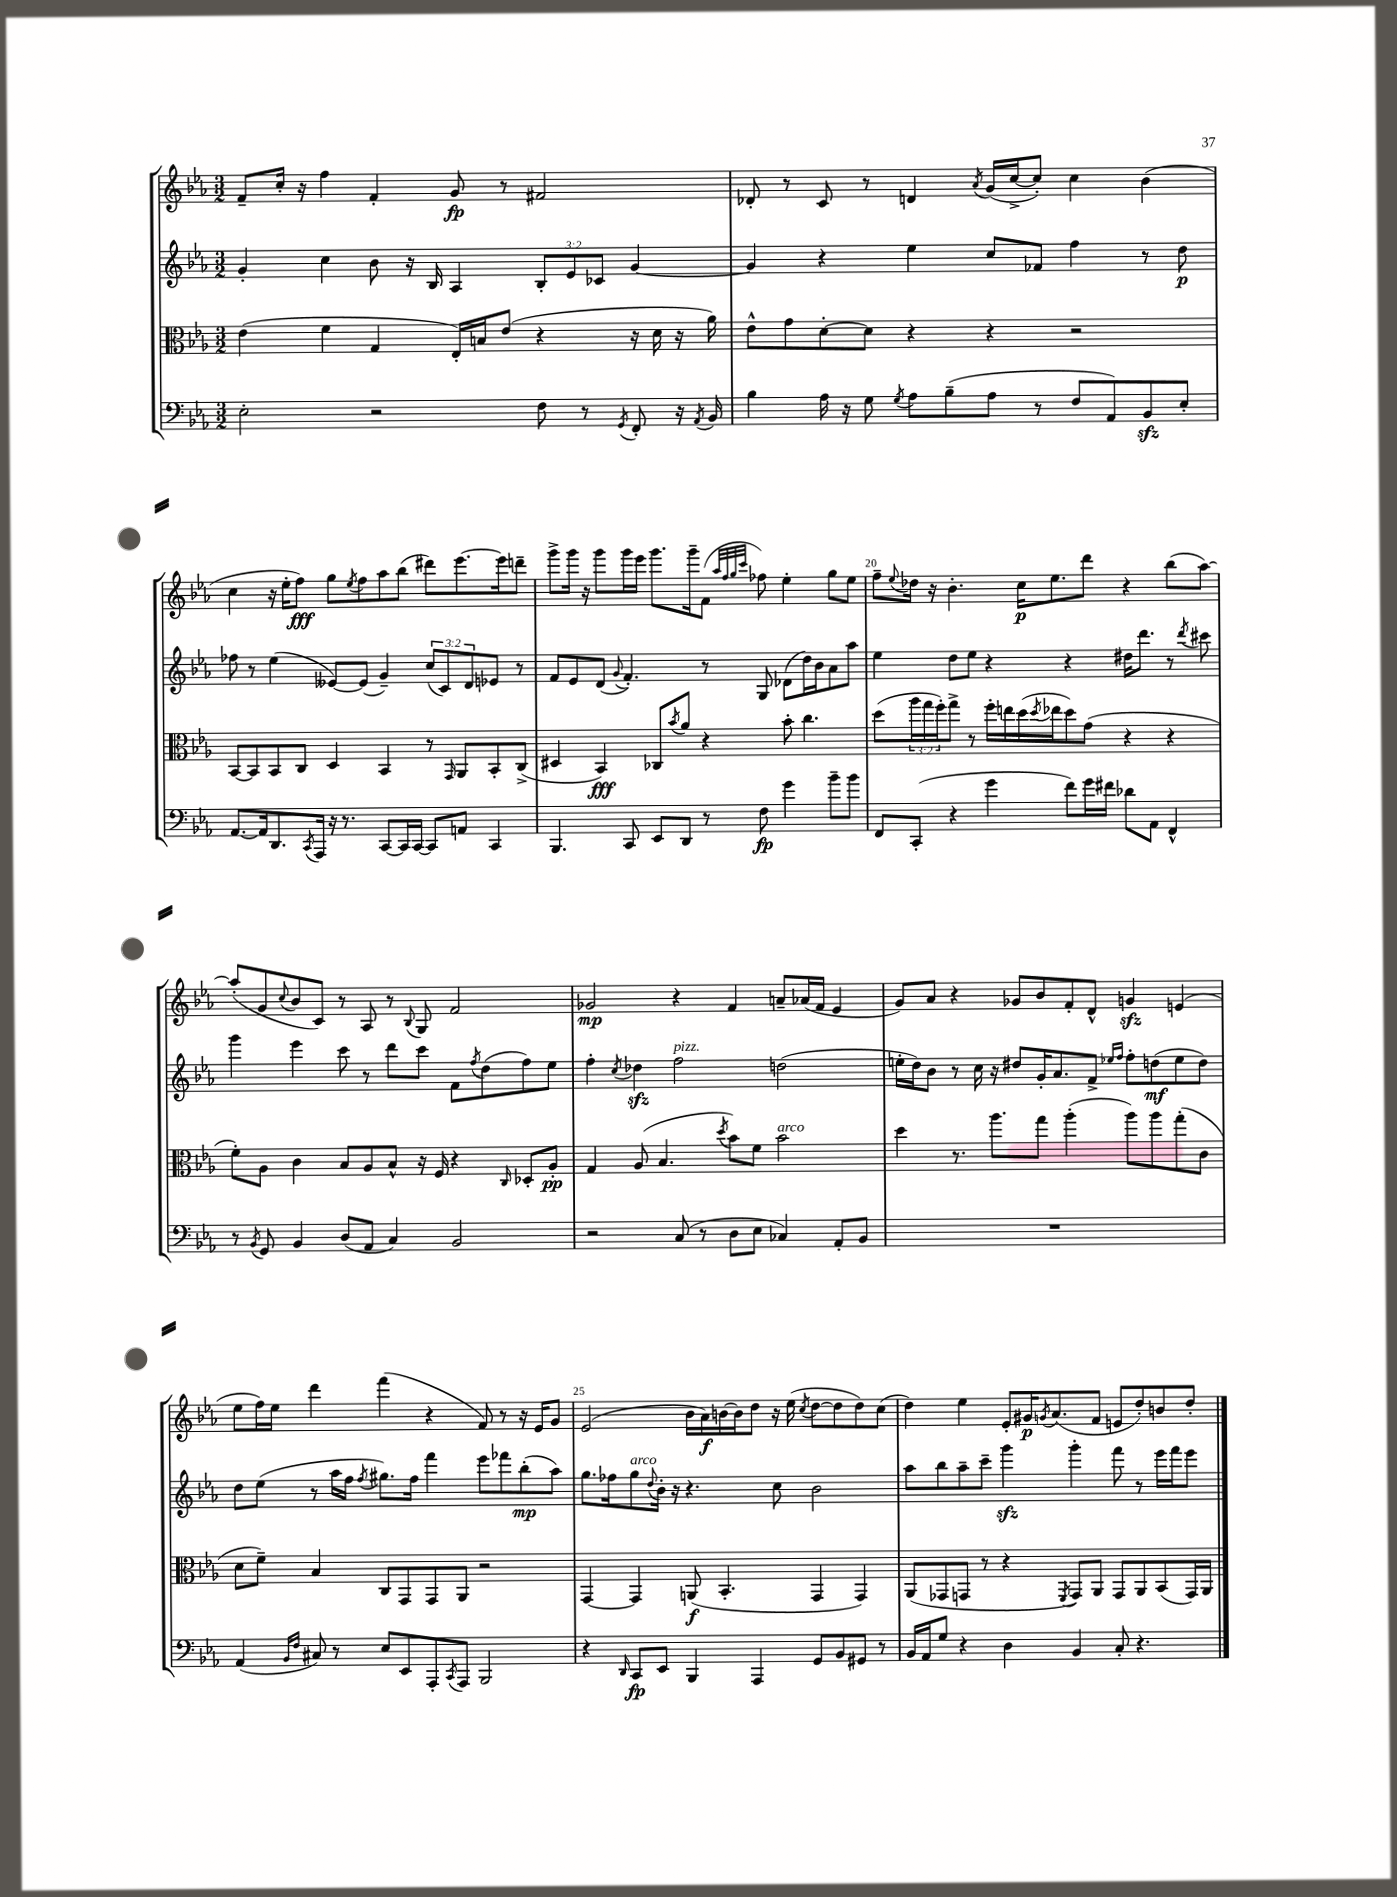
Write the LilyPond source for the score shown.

<<
\new StaffGroup <<
\new Staff = "s0" {
    \clef treble \key ees \major \numericTimeSignature \time 3/2
    f'8-- c''16-. r16 f''4 f'4-. g'8\fp r8 fis'2 |
    des'8-. r8 c'8 r8 d'4 \acciaccatura { aes'8 } g'16( c''16~-> c''8-.) c''4 bes'4( |
    c''4 r16 ees''16-. f''8\fff) g''8 \acciaccatura { ees''8 } f''8 aes''8 bes''8( dis'''8) ees'''8.~ ees'''16 d'''8-- |
    g'''8-> g'''16 r16 g'''8 g'''16 ees'''16 g'''8. g'''16-- f'8( \grace { aes''32 f''32 g''32 c'''32 } fes''8) ees''4-. g''8 ees''8 |
    f''8-- \appoggiatura { ees''8 } des''16 r16 bes'4.-. c''16\p ees''8. d'''8 r4 bes''8( aes''8~) |
    aes''8-.( g'8 \appoggiatura { c''8 } bes'8 c'8) r8 aes8 r8 \appoggiatura { bes8 } g8 f'2 |
    ges'2\mp r4 f'4 a'8-- aes'16( f'16 ees'4 |
    g'8) aes'8 r4 ges'8 bes'8 f'8-. d'8-^ g'4\sfz e'4( |
    ees''8 f''16) ees''16 d'''4 f'''4( r4 f'8) r8 r16 ees'16 g'8 |
    ees'2( bes'16 aes'16\f) b'16~ b'16 d''8 r16 ees''16( \acciaccatura { c''8 } d''8~ d''8 d''8) c''8( |
    d''4) ees''4 ees'8-. gis'16\p \acciaccatura { g'8 } aes'8.( f'8 e'8 d''8-.) b'8 d''8-. \bar "|." |
}
\new Staff = "s1" {
    \clef treble \key ees \major \numericTimeSignature \time 3/2 \override Staff.TupletNumber.text = #tuplet-number::calc-fraction-text
    g'4-. c''4 bes'8 r16 bes16 aes4 \tuplet 3/2 { bes8-. ees'8 ces'8 } g'4~ |
    g'4 r4 ees''4 c''8 fes'8 f''4 r8 d''8\p |
    fes''8 r8 ees''4( eeses'8~) eeses'8( g'4--) \tuplet 3/2 { c''8( c'8) d'8 } ees'8 r8 |
    f'8 ees'8 d'8( \appoggiatura { g'8 } f'4.-.) r8 g8 des'8( d''16) bes'16 aes'8 aes''8 |
    ees''4 d''8 ees''8 r4 r4 dis''16 d'''8. r8 \acciaccatura { d'''8 } cis'''8 |
    g'''4 ees'''4 c'''8 r8 d'''8 c'''8 f'8 \acciaccatura { f''8 } d''8( f''8) ees''8 |
    f''4-. \acciaccatura { c''8 } des''4\sfz f''2^\markup { \italic "pizz." } d''2( |
    e''16-. d''16) bes'8 r8 c''16 r16 dis''8 g'16-. aes'8. f'8-> \grace { ees''16 f''16 } f''8-. d''8\mf( ees''8 d''8) |
    d''8 ees''8( r8 aes''16 f''16 \acciaccatura { f''8 } gis''8.) f''16 f'''4 ees'''8 fes'''8 bes''8-.\mp( aes''8) |
    g''8. fes''16 g''8^\markup { \italic "arco" } \appoggiatura { d''8 } bes'16-. r16 r4. c''8 bes'2 |
    aes''8 bes''8 aes''8-- c'''8-- g'''4\sfz g'''4-. f'''8 r8 ees'''16 f'''16 ees'''8 \bar "|." |
}
\new Staff = "s2" {
    \clef alto \key ees \major \numericTimeSignature \time 3/2 \override Staff.TupletNumber.text = #tuplet-number::calc-fraction-text
    ees'4( f'4 g4 ees16-.) b16 ees'8( r4 r16 d'16 r16 aes'16) |
    ees'8-^ g'8 d'8~-. d'8 r4 r4 r2 |
    bes,8~ bes,8 bes,8 c8 d4 bes,4 r8 \grace { g,16 } aes,8 bes,8-. c8->( |
    dis4 bes,4\fff) ces8 \acciaccatura { bes'8 } aes'8 r4 bes'8-. c''4. |
    d''8( \tuplet 3/2 { aes''16 g''16 f''16-.) } g''8-> r8 f''16-. e''16 d''16( \acciaccatura { d''8 } ees''16 d''8) g'8( r4 r4 |
    f'8-.) aes8 c'4 bes8 aes8 bes8-^ r16 f16 r4 \grace { c16 } des8-. aes8-.\pp |
    g4 aes8( bes4. \acciaccatura { d''8 } bes'8) f'8 bes'2^\markup { \italic "arco" } |
    d''4 r8. aes''8. g''8 aes''4-.( aes''8) aes''8 g''8-.( c'8 |
    d'8 f'8--) bes4 c8 g,8 g,8 aes,8 r2 |
    g,4~ g,4 a,8\f( bes,4.-. g,4 g,4) |
    aes,8( ges,8 g,8 r8 r4 \acciaccatura { f,8 } g,8) aes,8 g,8 aes,8 bes,8( g,16) aes,16 \bar "|." |
}
\new Staff = "s3" {
    \clef bass \key ees \major \numericTimeSignature \time 3/2
    ees2-. r2 f8 r8 \acciaccatura { g,8 } f,8-. r16 \acciaccatura { aes,8 } bes,16 |
    bes4 aes16 r16 g8 \acciaccatura { g8 } aes8 bes8--( aes8 r8 f8 aes,8) bes,8\sfz ees8-. |
    aes,8.~ aes,16 d,8. \acciaccatura { c,8 } aes,,16 r16 r8. c,8~ c,16 c,16~ c,8 a,8 c,4 |
    bes,,4. c,8 ees,8 d,8 r8 f8\fp g'4 bes'8-- bes'8 |
    f,8 c,8-.( r4 g'4 f'8) g'16 fis'16 des'8 aes,8 f,4-^ |
    r8 \acciaccatura { bes,8 } g,8 bes,4 d8( aes,8 c4) bes,2 |
    r2 c8( r8 d8 ees8 ces4) aes,8-. bes,8 |
    R1. |
    aes,4( \grace { bes,16 f16 } cis8) r8 ees8 ees,8 aes,,8-. \acciaccatura { c,8 } aes,,8 bes,,2 |
    r4 \grace { d,16 } c,8\fp ees,8 bes,,4 aes,,4 g,8 bes,8 gis,8 r8 |
    bes,16 aes,16 g8 r4 d4 bes,4 c8-. r4. \bar "|." |
}
>>
>>
\layout { \context { \Score currentBarNumber = #16 \override BarNumber.break-visibility = ##(#f #t #t) barNumberVisibility = #(every-nth-bar-number-visible 5) } }
